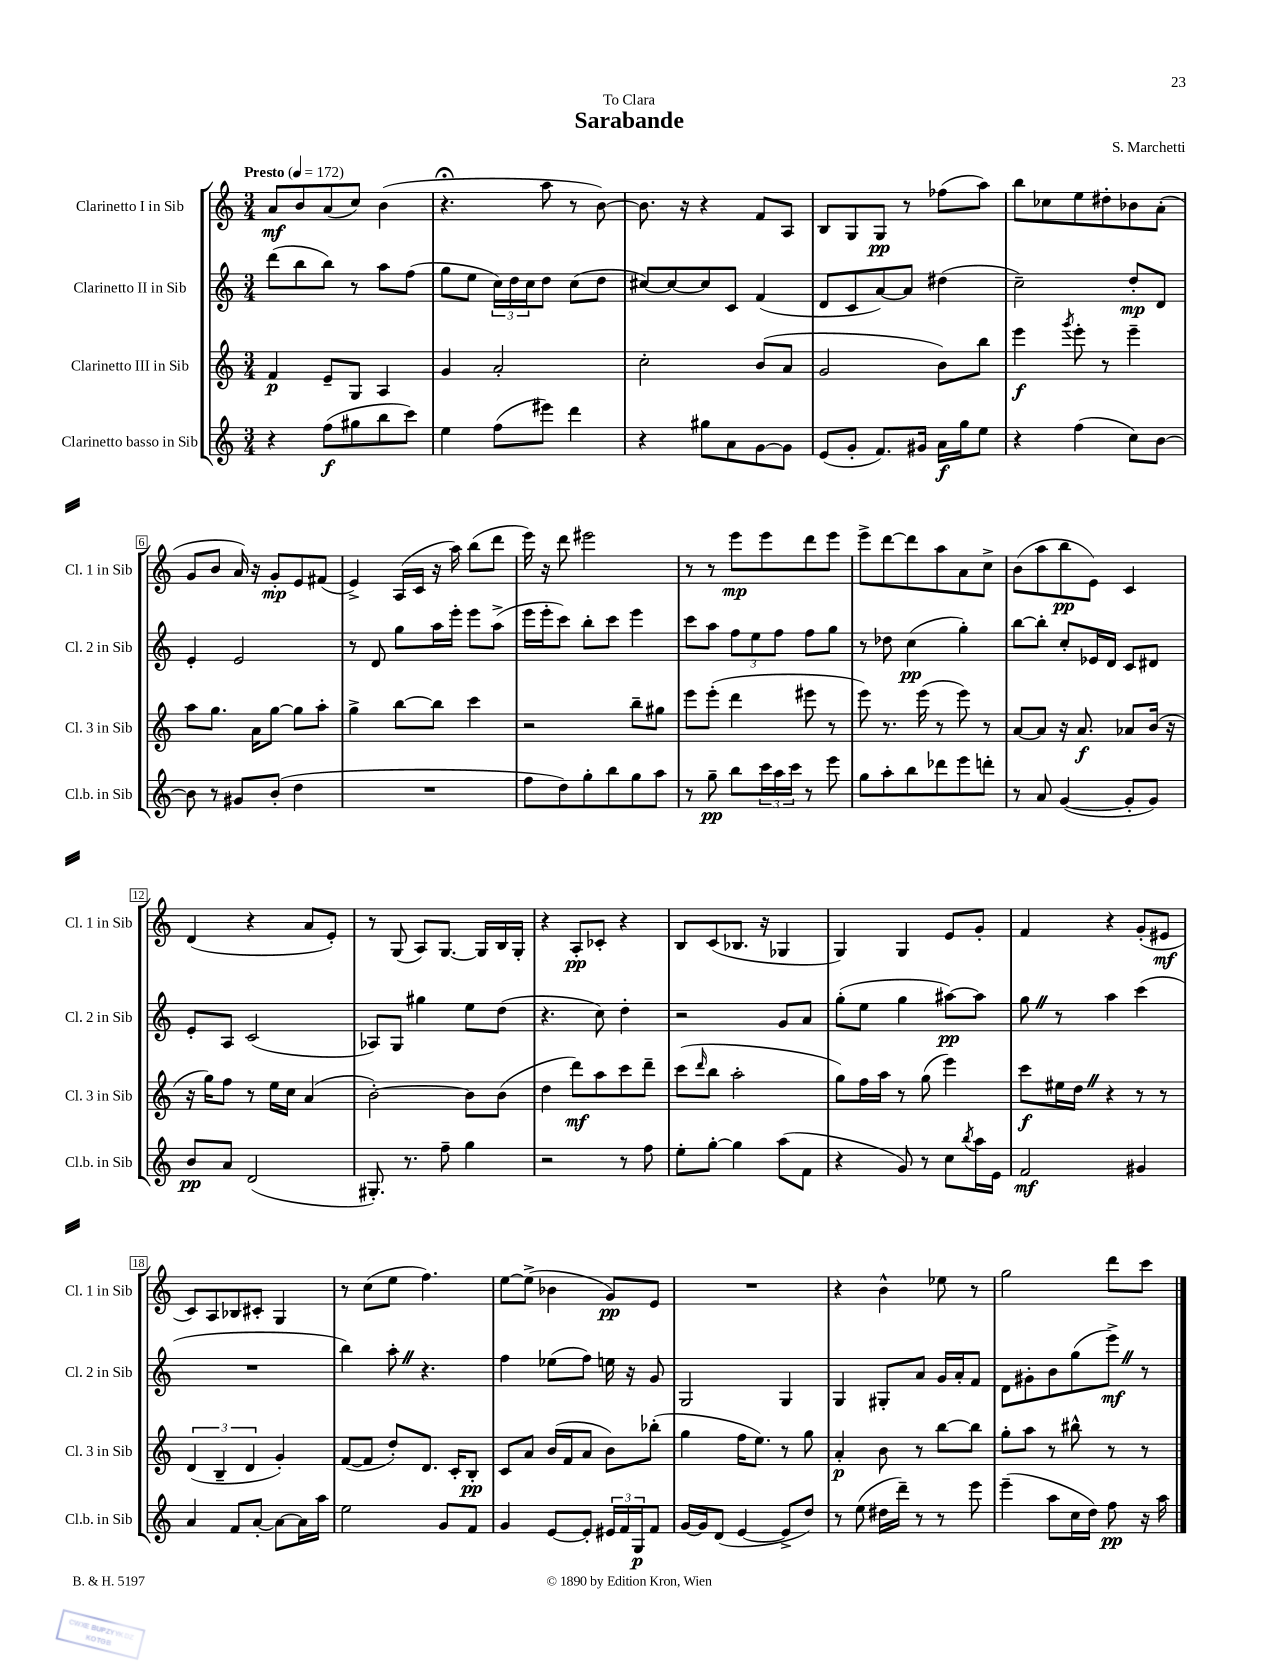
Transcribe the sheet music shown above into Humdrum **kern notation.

**kern	**kern	**kern	**kern
*staff4	*staff3	*staff2	*staff1
*clefG2	*clefG2	*clefG2	*clefG2
*k[]	*k[]	*k[]	*k[]
*M3/4	*M3/4	*M3/4	*M3/4
*MM172	*MM172	*MM172	*MM172
4r	4f	(8ddd	8a
.	.	8bb	8b
(8ff	8e~	8bb)	(8a
8gg#	8G	8r	8cc)
8bb	4A	8aa	(4b
8ccc)	.	(8ff	.
=	=	=	=
4ee	4g	8gg	4.r;
.	.	8ee	.
(8ff	2a'	24cc)	.
.	.	24dd	.
.	.	24cc	.
8eee#)	.	8dd	8aa
4ddd	.	(8cc	8r
.	.	8dd	[8b)
=	=	=	=
4r	2cc'	[8cc#)	8.b]
.	.	8cc#_	.
.	.	.	16r
8gg#	.	8cc#]	4r
8a	.	8c	.
[8g	(8b	(4f	8f
8g]	8a	.	8A
=	=	=	=
(8e	2g	8d	8B
8g'	.	8c	8G
8.f)	.	[8a)	8G
.	.	8a]	8r
16g#	.	.	.
16a	8b)	(4dd#	(8ff-
16gg	.	.	.
8ee	8bb	.	8aa)
=	=	=	=
4r	4eee	2cc~)	8bb
.	.	.	8cc-
.	8qggg	.	.
(4ff	8eee'	.	8ee
.	8r	.	8dd#'
8cc)	4eee~	8dd'	8b-
[8b	.	8d	(8a'
=	=	=	=
8b]	8aa	4e'	8g
8r	8.gg	.	8b
8g#	.	2e	16a)
.	16a	.	16r
(8b'	[8gg	.	8g'
4dd	8gg]	.	8e
.	8aa'	.	(8f#
=	=	=	=
2.r	4gg^	8r	4e^)
.	.	8d	.
.	[8bb	8gg	(16A
.	.	.	16c
.	8bb]	16aa	16r
.	.	16eee'	16aa)
.	4ccc	8eee	(8bb
.	.	(8aa^	8ddd
=	=	=	=
8ff	2r	16eee	16eee)
.	.	16eee'	16r
8dd)	.	8ccc)	8ddd
8gg'	.	8bb'	2eee#
8bb	.	8ccc	.
8gg	8bb~	4eee	.
8aa	8gg#	.	.
=	=	=	=
8r	8eee	8ccc	8r
8gg~	(8eee'	8aa	8r
8bb	4ddd	12ff	8eee
.	.	12ee	.
24ccc	.	.	8eee
24aa	.	12ff	.
24ccc	.	.	.
8r	8eee#	8ff	8ddd
8eee	8r	8gg	8eee
=	=	=	=
8gg	8eee)	8r	8eee^
8aa'	8.r	8dd-	[8ddd
8bb	.	(4cc	8ddd]
.	(16eee	.	.
8ddd-	8r	.	8aa
8eee	8eee)	4gg')	8a
8ddd'	8r	.	8cc^
=	=	=	=
8r	[8a	[8bb	(8b
8a	8a]	8bb']	8aa
([4g	16r	8cc'	8bb
.	8.a	.	.
.	.	16e-	8e)
.	.	16d	.
8g']	8a-	8c	4c
8g)	(16b	8d#	.
.	16r	.	.
=	=	=	=
8b	16r	8e'	(4d
.	16gg)	.	.
8a	8ff	8A	.
(2d	8r	(2c	4r
.	16ee	.	.
.	16cc	.	.
.	(4a	.	8a
.	.	.	8e')
=	=	=	=
8.G#')	[2b')	8A-)	8r
.	.	8G	(8G
8.r	.	.	.
.	.	4gg#	8A)
8ff~	.	.	[8.G
4gg	8b]	8ee	.
.	.	.	16G]
.	(8b	(8dd	16B
.	.	.	16G'
=	=	=	=
2r	4dd	4.r	4r
.	8ddd)	.	8A'
.	8aa	8cc)	8c-'
8r	8ccc	4dd'	4r
8ff	8ddd~	.	.
=	=	=	=
8ee'	(8ccc	2r	8B
.	16qqddd	.	.
[8gg'	8bb	.	(8c
4gg]	2aa'	.	8.B-
.	.	.	16r
(8aa	.	8g	4G-
8f	.	8a	.
=	=	=	=
4r	8gg)	(8gg'	4G)
.	16ff	8ee	.
.	16aa	.	.
8g)	8r	4gg	4G
8r	(8gg	.	.
8cc	4eee)	[8aa#)	8e
8qbb	.	.	.
16aa	.	8aa#]	8g'
16e	.	.	.
=	=	=	=
2f	8ccc	8gg	4f
.	16ee#	8r	.
.	16dd	.	.
.	4r	4aa	4r
4g#	8r	(4ccc	(8g'
.	8r	.	8e#
=	=	=	=
4a	(6d	2.r	8c)
.	.	.	8A
.	6B~	.	.
8f	.	.	8B-
.	6d	.	.
[8a'	.	.	8c#'
8a_	4g')	.	4G
16a]	.	.	.
16aa	.	.	.
=	=	=	=
2ee	([8f	4bb)	8r
.	8f]	.	(8cc
.	8dd')	8aa'	8ee
.	8.d	4.r	4.ff)
8g	.	.	.
.	16c'	.	.
8f	8B'	.	.
=	=	=	=
4g	8c	4ff	[8ee
.	8a	.	(8ee^]
[8e	(16b	(8ee-	4b-
.	16f	.	.
8e']	8a	8ff)	.
24e#	8b)	16ee	8g)
24f	.	.	.
.	.	16r	.
24G	.	.	.
8f	(8bb-'	8g	8e
=	=	=	=
[16g	4gg	2G	2.r
16g]	.	.	.
(8d	.	.	.
[4e	16ff	.	.
.	8.ee)	.	.
8e^]	8r	4G	.
8dd)	8gg	.	.
=	=	=	=
8r	4a'	4G	4r
(8ee	.	.	.
16dd#	8b	8G#'	4b^^
16ddd~)	.	.	.
8r	8r	8a	.
8r	[8bb	16g	8ee-
.	.	16a'	.
8eee	8bb]	8f	8r
=	=	=	=
(4eee~	8gg'	8d	2gg
.	8aa	8g#'	.
8aa	8r	8b	.
16cc	8bb#^^	(8gg	.
16dd)	.	.	.
8ff	8r	8eee^)	8ddd
16r	8r	8r	8ccc
16aa	.	.	.
==	==	==	==
*-	*-	*-	*-
